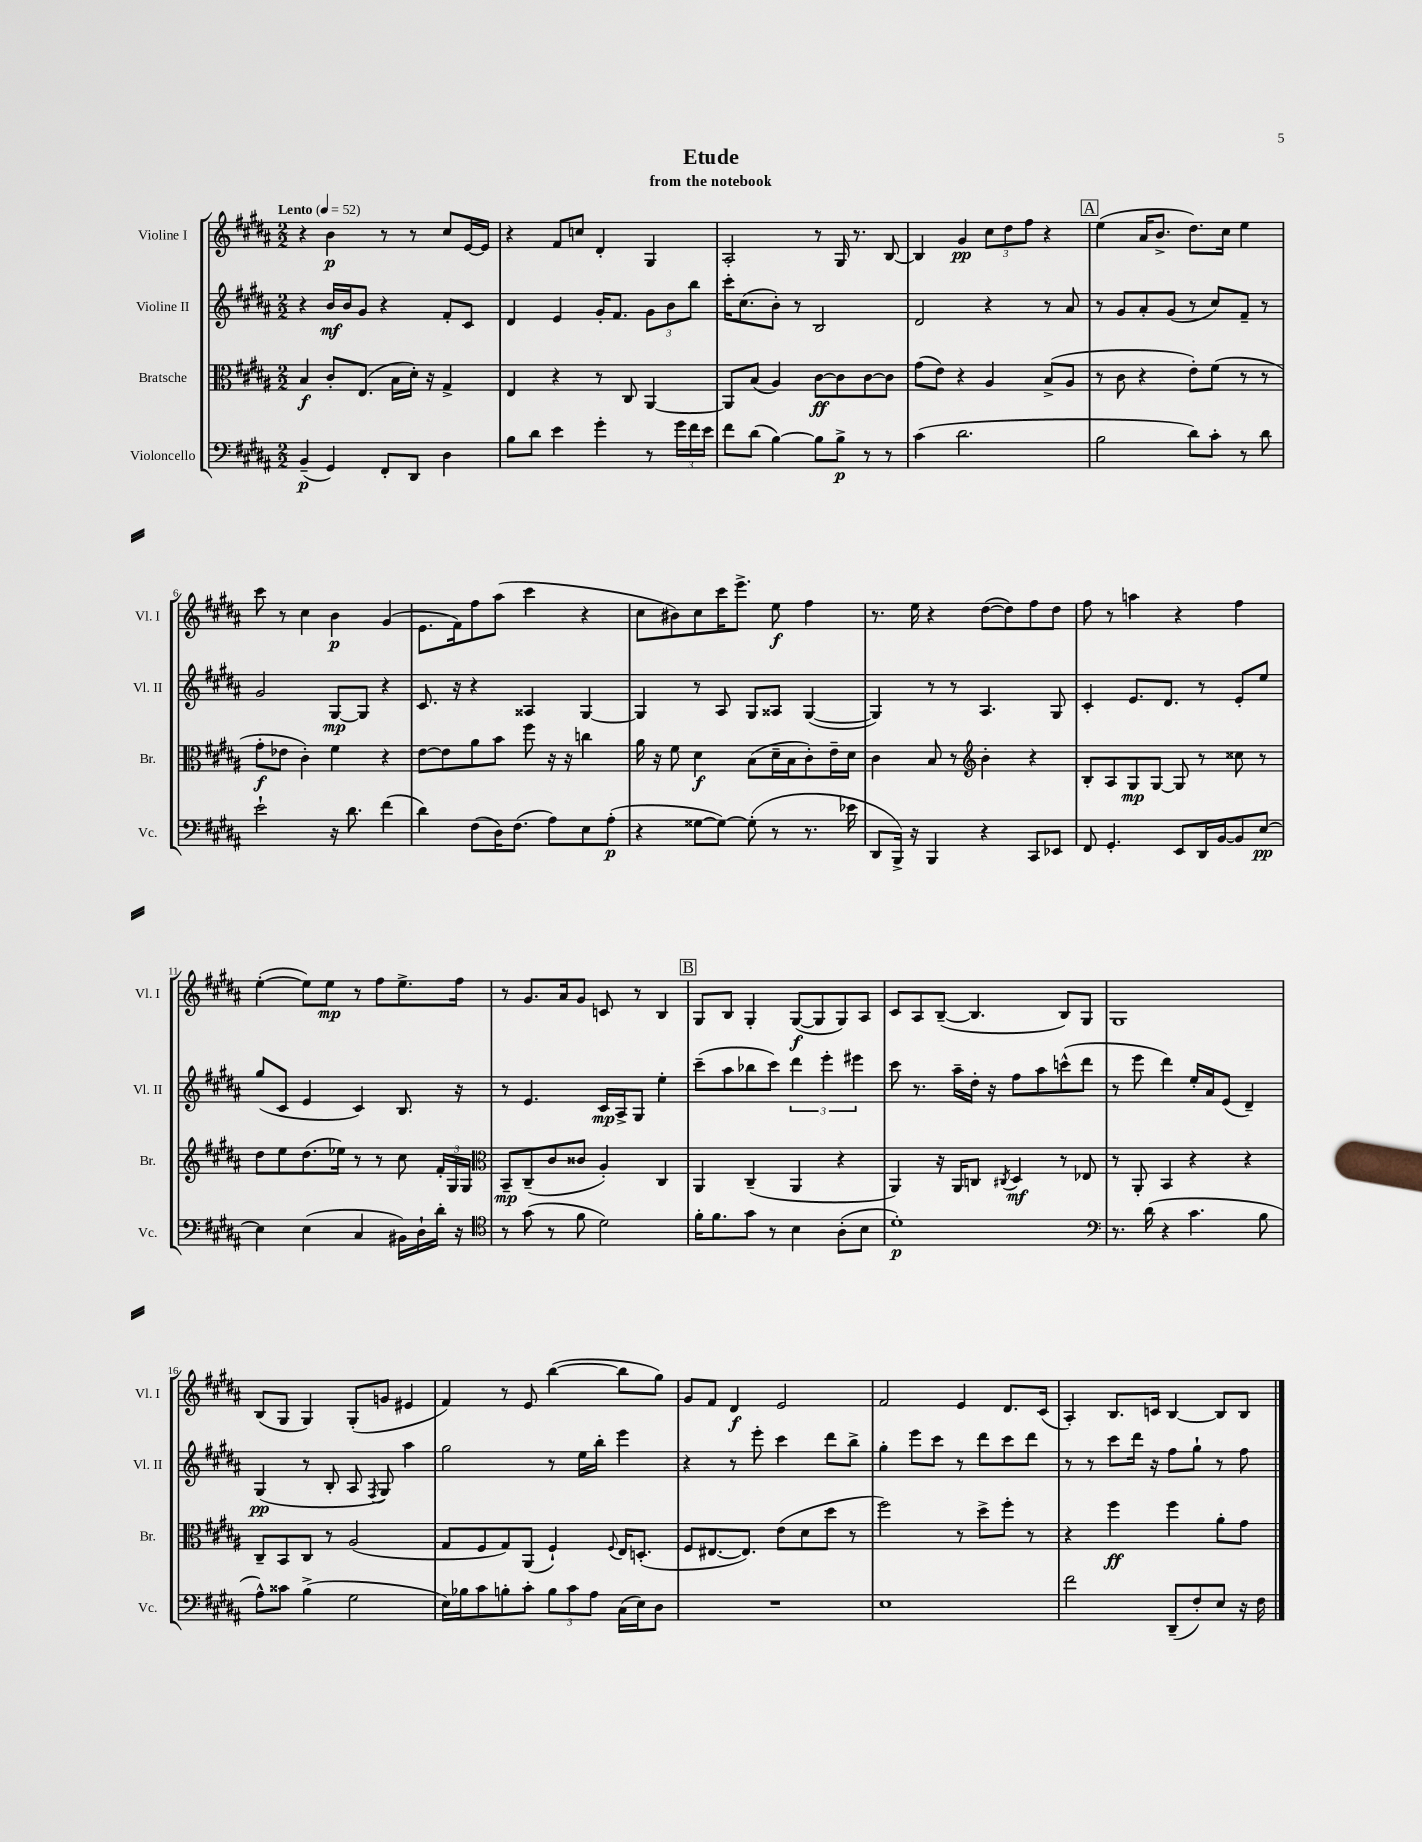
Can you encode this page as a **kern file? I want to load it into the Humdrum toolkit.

**kern	**kern	**kern	**kern
*staff4	*staff3	*staff2	*staff1
*clefF4	*clefC3	*clefG2	*clefG2
*k[f#c#g#d#a#]	*k[f#c#g#d#a#]	*k[f#c#g#d#a#]	*k[f#c#g#d#a#]
*M2/2	*M2/2	*M2/2	*M2/2
*MM52	*MM52	*MM52	*MM52
(4BB~	4B	4r	4r
4GG#)	8c#'	16b	4b
.	.	16b	.
.	(8.E	8g#	.
8FF#'	.	4r	8r
.	16B	.	.
8DD#	16d#')	.	8r
.	16r	.	.
4D#	4G#^	8f#'	8cc#
.	.	8c#	[16e
.	.	.	16e]
=	=	=	=
8B	4E	4d#	4r
8d#	.	.	.
4e	4r	4e	8f#
.	.	.	8cc
4g#'	8r	16g#'	4d#'
.	.	8.f#	.
.	8C#	.	.
8r	[4AA#	12g#	4G#
.	.	12b	.
24g#	.	.	.
24f#	.	12bb	.
24e	.	.	.
=	=	=	=
8f#	8AA#]	16ccc#'	2A#'
.	.	(8.cc#	.
(8d#	(8B	.	.
[4B)	4A#)	8b')	.
.	.	8r	.
8B]	[8c#	2B	8r
8B^	8c#]	.	16G#
.	.	.	8.r
8r	[8c#	.	.
8r	8c#]	.	[8B
=	=	=	=
(4c#	(8g#	2d#	4B]
.	8e)	.	.
2.d#	4r	.	4g#
.	4A#	4r	12cc#
.	.	.	12dd#
.	.	.	12ff#
.	(8B^	8r	4r
.	8A#	8a#	.
=	=	=	=
2B	8r	8r	(4ee
.	8c#	8g#	.
.	4r	8a#'	16a#
.	.	.	8.b^
.	.	(8g#	.
8d#)	8e')	8r	8.dd#)
8c#'	(8f#	8cc#)	.
.	.	.	16cc#
8r	8r	8f#~	4ee
8d#	8r	8r	.
=	=	=	=
2e`	8g#'	2g#	8ccc#
.	8e-	.	8r
.	4c#')	.	4cc#
16r	4f#	[8G#	4b
8.d#	.	.	.
.	.	8G#]	.
(4f#	4r	4r	(4g#
=	=	=	=
4d#)	[8e	8.c#	8.e
.	8e]	.	.
.	.	16r	16f#)
(8F#	8a#	4r	8ff#
16D#)	8b	.	(8aa#
(8.F#	.	.	.
.	8ff#	4A##	4ccc#
8A#)	16r	.	.
.	16r	.	.
8E	4cc	[4G#	4r
(8A#'	.	.	.
=	=	=	=
4r	16a#	4G#]	8cc#
.	16r	.	.
.	8f#	.	8b#)
[8G##	4d#	8r	8cc#
8G##_)	.	8A#	16ccc#
.	.	.	8.eee^
(8G##']	(8B	8G#	.
8r	16d#~	8A##	8ee
.	16B	.	.
8.r	8c#')	([4G#	4ff#
.	16e~	.	.
16e-	16d#	.	.
=	=	=	=
8DD#	4c#	4G#])	8.r
16BBB^)	.	.	.
16r	.	.	16ee
4BBB	8B	8r	4r
.	8r	8r	.
*	*clefG2	*	*
4r	4b'	4.A#	([8dd#
.	.	.	8dd#])
8CC#	4r	.	8ff#
8EE-	.	8G#	8dd#
=	=	=	=
8FF#	8B'	4c#'	8ff#
4.GG#'	8A#	.	8r
.	8G#	8.e	4aa
.	[8G#	.	.
.	.	8.d#	.
8EE	8G#]	.	4r
16DD#	8r	8r	.
[16BB	.	.	.
8BB]	8cc##	8e'	4ff#
[8E	8r	8ee	.
=	=	=	=
4E]	8dd#	(8gg#	([4ee'
.	8ee	8c#	.
(4E	(8.dd#	4e	8ee])
.	.	.	8ee
.	16ee-)	.	.
4C#	8r	4c#)	8r
.	8r	.	8ff#
16BB#)	8cc#	8.B	8.ee^
16D#`	.	.	.
16d#'	24f#'	.	.
.	24G#	.	.
16r	.	16r	16ff#
.	24G#	.	.
=	=	=	=
*clefC4	*clefC3	*	*
8r	8BB~	8r	8r
(8g#	(8C#~	4.e	8.g#
8r	8c#	.	.
.	.	.	16a#
8f#	8c##	.	8g#
2d#)	4A#')	16c#	8c
.	.	16A#^	.
.	.	8G#	8r
.	4C#	4ee'	4B
=	=	=	=
16f#'	4AA#	(8ccc#~	8G#
8.f#	.	.	.
.	.	8aa#	8B
8g#	(4C#~	8bb-	4G#'
8r	.	8ccc#)	.
4B	4AA#	6ddd#	([8G#
.	.	.	8G#]
.	.	6eee'	.
(8A#'	4r	.	8G#)
.	.	6eee#	.
8B	.	.	8A#
=	=	=	=
1d#')	4AA#)	8ccc#	8c#
.	.	8.r	8A#
.	16r	.	([8B~
.	16AA#	16aa#~	.
.	8C	16dd#'	4.B]
.	.	16r	.
.	8qC#	.	.
.	4D#	8ff#	.
.	.	8aa#	.
.	8r	(8ccc^^	8B)
.	8E-	8ddd#	8G#
=	=	=	=
*clefF4	*	*	*
8.r	8r	8r	1G#
.	8AA#'	8eee	.
(16d#	.	.	.
4r	4BB	4ddd#)	.
4.c#	4r	16ee'	.
.	.	16a#	.
.	.	(8e	.
.	4r	4d#~)	.
8B	.	.	.
=	=	=	=
8A#^^)	8C#~	(4G#	(8B
8c##	8BB	.	8G#
(4B^	8C#	8r	4G#)
.	8r	8B'	.
2G#	(2A#	8A#	(8G#'
.	.	8qF#	.
.	.	8G#)	8g
.	.	4aa#	4e#
=	=	=	=
16E)	8G#	2gg#	4f#)
16B-	.	.	.
8c#	8F#	.	.
8B'	8G#)	.	8r
8c#'	(8AA#	.	8e
12B	4F#`)	8r	([4bb
12c#	.	.	.
.	.	16ee	.
12A#	.	.	.
.	.	16bb'	.
.	8qqF#	.	.
(16C#	16E	4eee	8bb]
16E)	(8.D'	.	.
8D#	.	.	8gg#)
=	=	=	=
1r	8F#	4r	8g#
.	[8.E#	.	8f#
.	.	8r	4d#
.	8.E#])	.	.
.	.	8eee'	.
.	(8e	4ccc#	2e
.	8d#	.	.
.	8dd#	8ddd#	.
.	8r	8bb^	.
=	=	=	=
1E	2ff#)	4gg#'	2f#
.	.	8eee	.
.	.	8ccc#	.
.	8r	8r	4e
.	8dd#^	8ddd#	.
.	8ff#'	8ccc#	8.d#
.	8r	8ddd#	.
.	.	.	(16c#
=	=	=	=
2f#	4r	8r	4A#')
.	.	8r	.
.	4ff#	8ccc#	8.B
.	.	16ddd#	.
.	.	16r	16c
(8DD#~	4ff#	8ff#	[4B
8F#')	.	8gg#`	.
8E	8a#'	8r	8B]
16r	8g#	8ff#	8B
16F#	.	.	.
==	==	==	==
*-	*-	*-	*-
